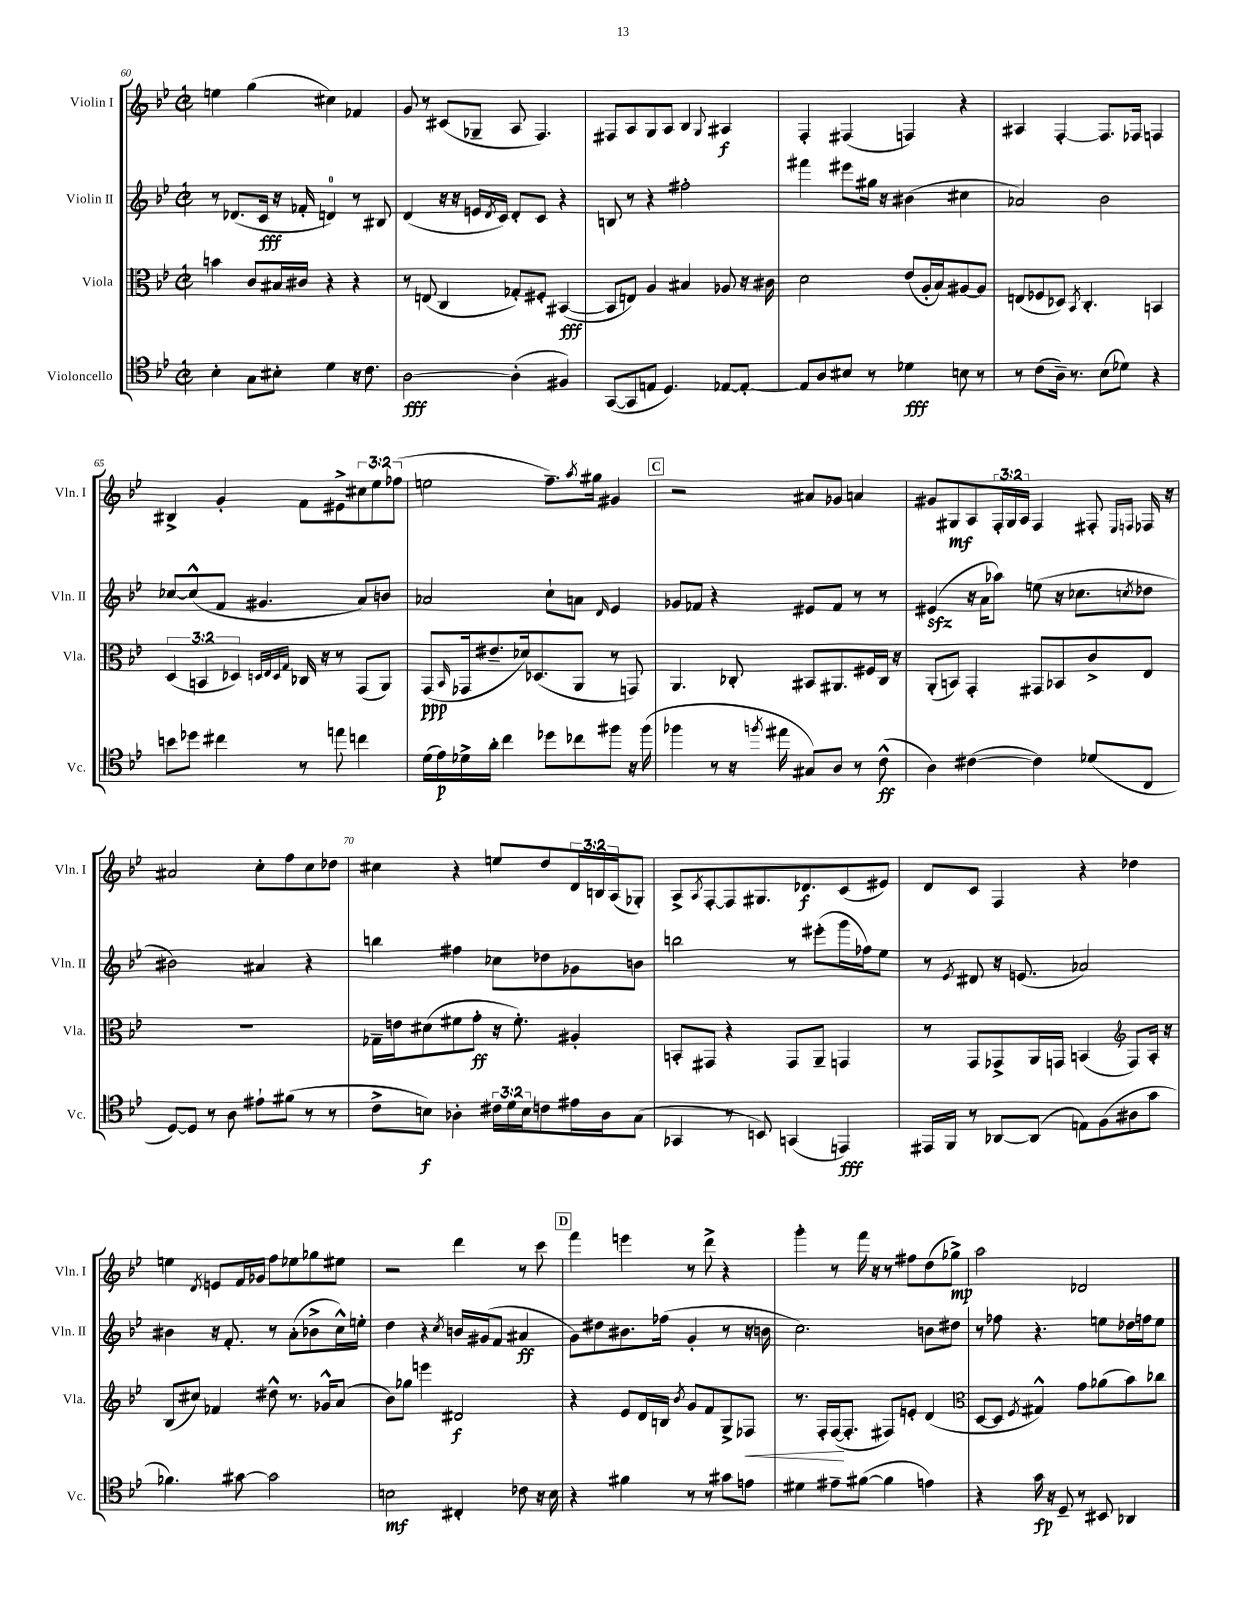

**kern	**dynam	**kern	**dynam	**kern	**dynam	**kern	**dynam
*part4	*part4	*part3	*part3	*part2	*part2	*part1	*part1
*staff4	*staff4	*staff3	*staff3	*staff2	*staff2	*staff1	*staff1
*I"Violoncello	*	*I"Viola	*	*I"Violin II	*	*I"Violin I	*
*I'Vc.	*	*I'Vla.	*	*I'Vln. II	*	*I'Vln. I	*
*clefC4	*	*clefC3	*	*clefG2	*	*clefG2	*
*k[b-e-]	*	*k[b-e-]	*	*k[b-e-]	*	*k[b-e-]	*
*M2/2	*	*M2/2	*	*M2/2	*	*M2/2	*
*met(c|)	*	*met(c|)	*	*met(c|)	*	*met(c|)	*
=60	=60	=60	=60	=60	=60	=60	=60
4B-'\	.	4bn\	.	8r	.	4een\	.
.	.	.	.	(8.d-X/L	.	.	.
8G\L	.	8c/L	.	.	.	(4gg\	.
.	.	.	.	16c/Jk	fff	.	.
8B#X'\J	.	16B#X/L	.	16r	.	.	.
.	.	16c#X/JJ	.	16f-X'/	.	.	.
4d\	.	4r	.	4dn/)	.	4cc#X\)	.
16r	.	4r	.	8r	.	4f-X/	.
8.c\	.	.	.	.	.	.	.
.	.	.	.	8B#X/	.	.	.
=61	=61	=61	=61	=61	=61	=61	=61
[2A\	fff	8r	.	(4d/	.	8g/	.
.	.	(8En/	.	.	.	8r	.
.	.	4C/	.	16r	.	(8c#X/L	.
.	.	.	.	16r	.	.	.
.	.	.	.	16en/LL	.	8G-X~/J	.
.	.	.	.	8qd/	.	.	.
.	.	.	.	16c/JJ)	.	.	.
(4A'\]	.	8G-X'/L)	.	8d'/L	.	8A/	.
.	.	8F#X'/J	.	8c/J	.	4.F/)	.
4F#X/)	.	([4BB#X/	fff	4r	.	.	.
=62	=62	=62	=62	=62	=62	=62	=62
([8GG/L	.	8BB#/L]	.	8Bn/	.	8F#X/L	.
8GG/]	.	8En/J)	.	8r	.	8A/	.
8En/J	.	4A/	.	4r	.	8G/	.
4.D/)	.	.	.	.	.	8A/J	.
.	.	4B#X/	.	2ff#X'\	.	4B-/	.
.	.	.	.	.	.	8qqG/	.
[8E-X/L	.	8A-X/	.	.	.	4A#X/	f
8E-'/J_	.	16r	.	.	.	.	.
.	.	16c#X\	.	.	.	.	.
=63	=63	=63	=63	=63	=63	=63	=63
8E-/L]	.	2d\	.	4fff#X\	.	4F'/	.
8A/	.	.	.	.	.	.	.
8B#X/J	.	.	.	8eee#X\L	.	(4F#X/	.
8r	.	.	.	16gg#X\Jk	.	.	.
.	.	.	.	16r	.	.	.
4d-X\	fff	(8e-/L	.	(4b#X\	.	4Fn/)	.
.	.	16A'/L	.	.	.	.	.
.	.	16B-/J)	.	.	.	.	.
8Bn\	.	[8A#X/	.	4cc#X\	.	4r	.
8r	.	8A#/J]	.	.	.	.	.
=64	=64	=64	=64	=64	=64	=64	=64
8r	.	(8En/L	.	2a-X/)	.	4A#X/	.
(8c\L	.	8F-X/	.	.	.	.	.
16A~\Jk)	.	8D-X/J)	.	.	.	[4F'/	.
8.r	.	.	.	.	.	.	.
.	.	8qBB-/	.	.	.	.	.
.	.	4.C'/	.	.	.	.	.
(8B-\L	.	.	.	2b-\	.	8.F/L]	.
8d-X\J)	.	.	.	.	.	.	.
.	.	.	.	.	.	16F-X/Jk	.
4r	.	4BBn/	.	.	.	4Fn/	.
!!LO:LB:g=z
=65	=65	=65	=65	=65	=65	=65	=65
8bn\L	.	(6D/	.	[8cc-X/L	.	4B#X^/	.
8dd-X\J	.	.	.	(8cc-^^/]	.	.	.
.	.	6BBn/	.	.	.	.	.
4cc#X\	.	.	.	8f/J	.	4g'/	.
.	.	6D-X/)	.	.	.	.	.
.	.	.	.	4.g#X/	.	.	.
.	.	32qqDn/LLL	.	.	.	.	.
.	.	32qqE-/	.	.	.	.	.
.	.	32qqD/	.	.	.	.	.
.	.	32qqG/JJJ	.	.	.	.	.
8r	.	16C-X/	.	.	.	8f\L	.
.	.	16r	.	.	.	.	.
8een\	.	8r	.	.	.	8e#X^\	.
4ccn\	.	(8GG/L	.	8a/L)	.	12cc#X\	.
.	.	.	.	.	.	12ee-\	.
.	.	8AA/J)	.	8bn/J	.	.	.
.	.	.	.	.	.	(12ff-X\J	.
=66	=66	=66	=66	=66	=66	=66	=66
(16d\LL	.	(8GG/L	ppp	2a-X/	.	2een\	.
16e-\)	p	.	.	.	.	.	.
.	.	16qqBB-/	.	.	.	.	.
16d-X^\	.	16GG-X/k	.	.	.	.	.
16a'\JJ	.	8.e#X~/	.	.	.	.	.
4cc\	.	.	.	.	.	.	.
.	.	16d-X/k)	.	.	.	.	.
.	.	(8.D-X/	.	.	.	.	.
8dd-X\L	.	.	.	8cc`\L	.	8.ff~\L)	.
8cc-X\	.	8AA/J	.	8an\J	.	.	.
.	.	.	.	.	.	8qaa/	.
.	.	.	.	.	.	16gg#X\Jk	.
.	.	.	.	16qqd/	.	.	.
8ff#X\J	.	8r	.	4e-/	.	4g#X/	.
16r	.	8GGn/)	.	.	.	.	.
(16ff#\	.	.	.	.	.	.	.
!!LO:REH:place=s1:t=C
=67	=67	=67	=67	=67	=67	=67	=67
4ff-X\	.	4.AA/	.	8g-X/L	.	2r	.
.	.	.	.	8f-X/J	.	.	.
8r	.	.	.	4r	.	.	.
16r	.	8C-X'/	.	.	.	.	.
8qffn/	.	.	.	.	.	.	.
16ee#X\	.	.	.	.	.	.	.
8G#X/L)	.	8BB#X/L	.	8e#X/L	.	8a#X/L	.
8A/J	.	8.AA#X/	.	8f-/J	.	8g-X/J	.
8r	.	.	.	8r	.	4an/	.
.	.	16F#X/L	.	.	.	.	.
(8c^^\	ff	16C-/JJ	.	8r	.	.	.
.	.	16r	.	.	.	.	.
=68	=68	=68	=68	=68	=68	=68	=68
4A\)	.	(8AA'/L	.	(4e#Xzz/	.	8g#X/L	.
.	.	8BBn/J)	.	.	.	8G#X/	mf
([4c#X\	.	4GG'/	.	16r	.	8A/	.
.	.	.	.	16a\KL	.	.	.
.	.	.	.	8aa-X\J)	.	24F'/L	.
.	.	.	.	.	.	24G#/	.
.	.	.	.	.	.	24A/JJ	.
4c#\])	.	8GG#X/L	.	(8een\	.	4F/	.
.	.	8BB-X/	.	16r	.	.	.
.	.	.	.	8.cc-X\L	.	.	.
(8d-X/L	.	8c^/	.	.	.	8F#X'/	.
.	.	.	.	.	.	16qqE-/LL	.
.	.	.	.	8qccn/	.	16qqFn/JJ	.
8C/J	.	8E-/J	.	8dd-X\J	.	16F-X/	.
.	.	.	.	.	.	16r	.
!!LO:LB:g=z
=69	=69	=69	=69	=69	=69	=69	=69
[8D/L)	.	1r	.	2b#X\)	.	2a#X/	.
8D/J]	.	.	.	.	.	.	.
8r	.	.	.	.	.	.	.
8A\	.	.	.	.	.	.	.
8e#X`\L	.	.	.	4a#X/	.	8cc'\L	.
(8f#X\J	.	.	.	.	.	8ff\	.
8r	.	.	.	4r	.	8cc\	.
8r	.	.	.	.	.	8dd-X\J	.
=70	=70	=70	=70	=70	=70	=70	=70
8c^\L	.	16G-X~\LL	.	4bbn\	.	4cc#X\	.
.	.	16en\J	.	.	.	.	.
8Bn\J)	f	(8d#X\	.	.	.	.	.
4A-X'\	.	8f#X\	.	4ff#X\	.	4r	.
.	.	8g'\J	ff	.	.	.	.
24c#X\LL	.	16r	.	8cc-X\L	.	8een/L	.
24d\	.	.	.	.	.	.	.
.	.	8.f#'\)	.	.	.	.	.
24B\J	.	.	.	.	.	.	.
8cn\	.	.	.	8dd-X\	.	8dd/	.
16e#X\L	.	4A#X'/	.	8g-X\	.	24d/L	.
.	.	.	.	.	.	24Bn/	.
16A-\J	.	.	.	.	.	.	.
.	.	.	.	.	.	(24A/J	.
(8G\J	.	.	.	8bn\J	.	8G-X'/J)	.
=71	=71	=71	=71	=71	=71	=71	=71
4GG-X/	.	8BBn'/L	.	2bbn\	.	8A^/L	.
.	.	.	.	.	.	8qA/	.
.	.	8GG#X/J	.	.	.	[8F'/	.
8r	.	4r	.	.	.	8F/]	.
8BBn/)	.	.	.	.	.	8.G#X/	.
(4GGn/	.	8GG#/L	.	8r	.	.	.
.	.	.	.	.	.	8.d-X/	f
.	.	8AA~/J	.	(8eee#X'\L	.	.	.
4EEn/)	fff	4GGn/	.	16ggg\L	.	(8c/	.
.	.	.	.	16ff-X\J)	.	.	.
.	.	.	.	8ee-\J	.	8e#X/J)	.
=72	=72	=72	=72	=72	=72	=72	=72
16EE#X/LL	.	8r	.	8r	.	8d/L	.
16FF/JJ	.	.	.	.	.	.	.
.	.	.	.	8qe-/	.	.	.
8r	.	8GG/L	.	8d#X/	.	8c/J	.
[8AA-X/L	.	8GG-X^/	.	16r	.	4F/	.
.	.	.	.	(8.en/	.	.	.
(8AA-/J]	.	16AA/L	.	.	.	.	.
.	.	16GGn/JJ	.	.	.	.	.
8En\L)	.	(4BBn/	.	2a-X/)	.	4r	.
(8F\	.	.	.	.	.	.	.
*	*	*clefG2	*	*	*	*	*
8A#X\	.	8F/L)	.	.	.	4dd-X\	.
8g\J	.	16A'/Jk	.	.	.	.	.
.	.	16r	.	.	.	.	.
!!LO:LB:g=z
=73	=73	=73	=73	=73	=73	=73	=73
4.f-X\)	.	(8B-/L	.	4b#X\	.	4een\	.
.	.	8cc#X/J)	.	.	.	.	.
.	.	.	.	.	.	8qd/	.
.	.	4f-X/	.	16r	.	8en/L	.
.	.	.	.	8.f'/	.	.	.
[8g#X\	.	.	.	.	.	16f/L	.
.	.	.	.	.	.	16g-X/JJ	.
2g#\]	.	8dd#X^^\	.	8r	.	8ff\L	.
.	.	8.r	.	(8a'\L	.	8ee-X\	.
.	.	.	.	8b-X^\	.	8gg-X\	.
.	.	16g-X^^/KL	.	.	.	.	.
.	.	(8a/J	.	16cc^^\L)	.	8ee#X\J	.
.	.	.	.	16een'\JJ	.	.	.
=74	=74	=74	=74	=74	=74	=74	=74
2Bn\	mf	8b-\L)	.	4dd\	.	2r	.
.	.	8gg-X\J	.	.	.	.	.
.	.	4eeen\	.	4r	.	.	.
.	.	.	.	8qcc/	.	.	.
4C#X'/	.	2d#X/	f	16bn/LL	.	4ddd\	.
.	.	.	.	(16g#X/J	.	.	.
.	.	.	.	8f/J	.	.	.
8c-X\	.	.	.	4a#X/	ff	8r	.
16r	.	.	.	.	.	8ccc\	.
16B\	.	.	.	.	.	.	.
!!LO:REH:place=s1:t=D
=75	=75	=75	=75	=75	=75	=75	=75
4r	.	4r	.	8g\L)	.	4fff\	.
.	.	.	.	8dd#X\	.	.	.
4f#X\	.	8e-/L	.	8.b#X\	.	4eeen\	.
.	.	16d/L	.	.	.	.	.
.	.	16Bn/JJ	.	(16ff-X\Jk	.	.	.
.	.	8qb-/	.	.	.	.	.
8r	.	8g/L	.	4g'/	.	8r	.
8r	.	8f/	.	.	.	8ddd^\	.
8g#X\L	.	8G^/	.	8r	.	4r	.
!	!	!	!LO:HP:b	!	!	!	!
8en\J	.	8F-X/J	<	16r	.	.	.
.	.	.	.	16bn\	.	.	.
=76	=76	=76	=76	=76	=76	=76	=76
4d#X\	.	8.r	.	2.cc\)	.	4ggg'\	.
.	.	16F'/LL	.	.	.	.	.
8e#X~\L	.	([16F/J	.	.	.	8r	.
.	.	8.F'/J]	[	.	.	.	.
([8f#X\J	.	.	.	.	.	16fff\	.
.	.	.	.	.	.	16r	.
4f#\]	.	8F#X/L)	.	.	.	8r	.
.	.	8en'/J	.	.	.	8ff#X\L	.
4en\)	.	(4d/	.	8bn\L	.	(8dd\	.
.	.	.	.	8dd#X\J	.	8gg-X^\J)	mp
=77	=77	=77	=77	=77	=77	=77	=77
*	*	*clefC3	*	*	*	*	*
4r	.	[8D/L	.	8r	.	2aa\	.
.	.	8D/J]	.	8ff-X\	.	.	.
.	.	8qF/	.	.	.	.	.
16g\	fp	4G#X^^/)	.	4.r	.	.	.
16r	.	.	.	.	.	.	.
8D~/	.	.	.	.	.	.	.
8r	.	8g\L	.	.	.	2d-X/	.
8BB#X/	.	(8a-X\	.	8een\L	.	.	.
4AA-X/	.	8b-\)	.	16dd-X\L	.	.	.
.	.	.	.	16ffn\J	.	.	.
.	.	8cc-X\J	.	8ee\J	.	.	.
==	==	==	==	==	==	==	==
*-	*-	*-	*-	*-	*-	*-	*-
